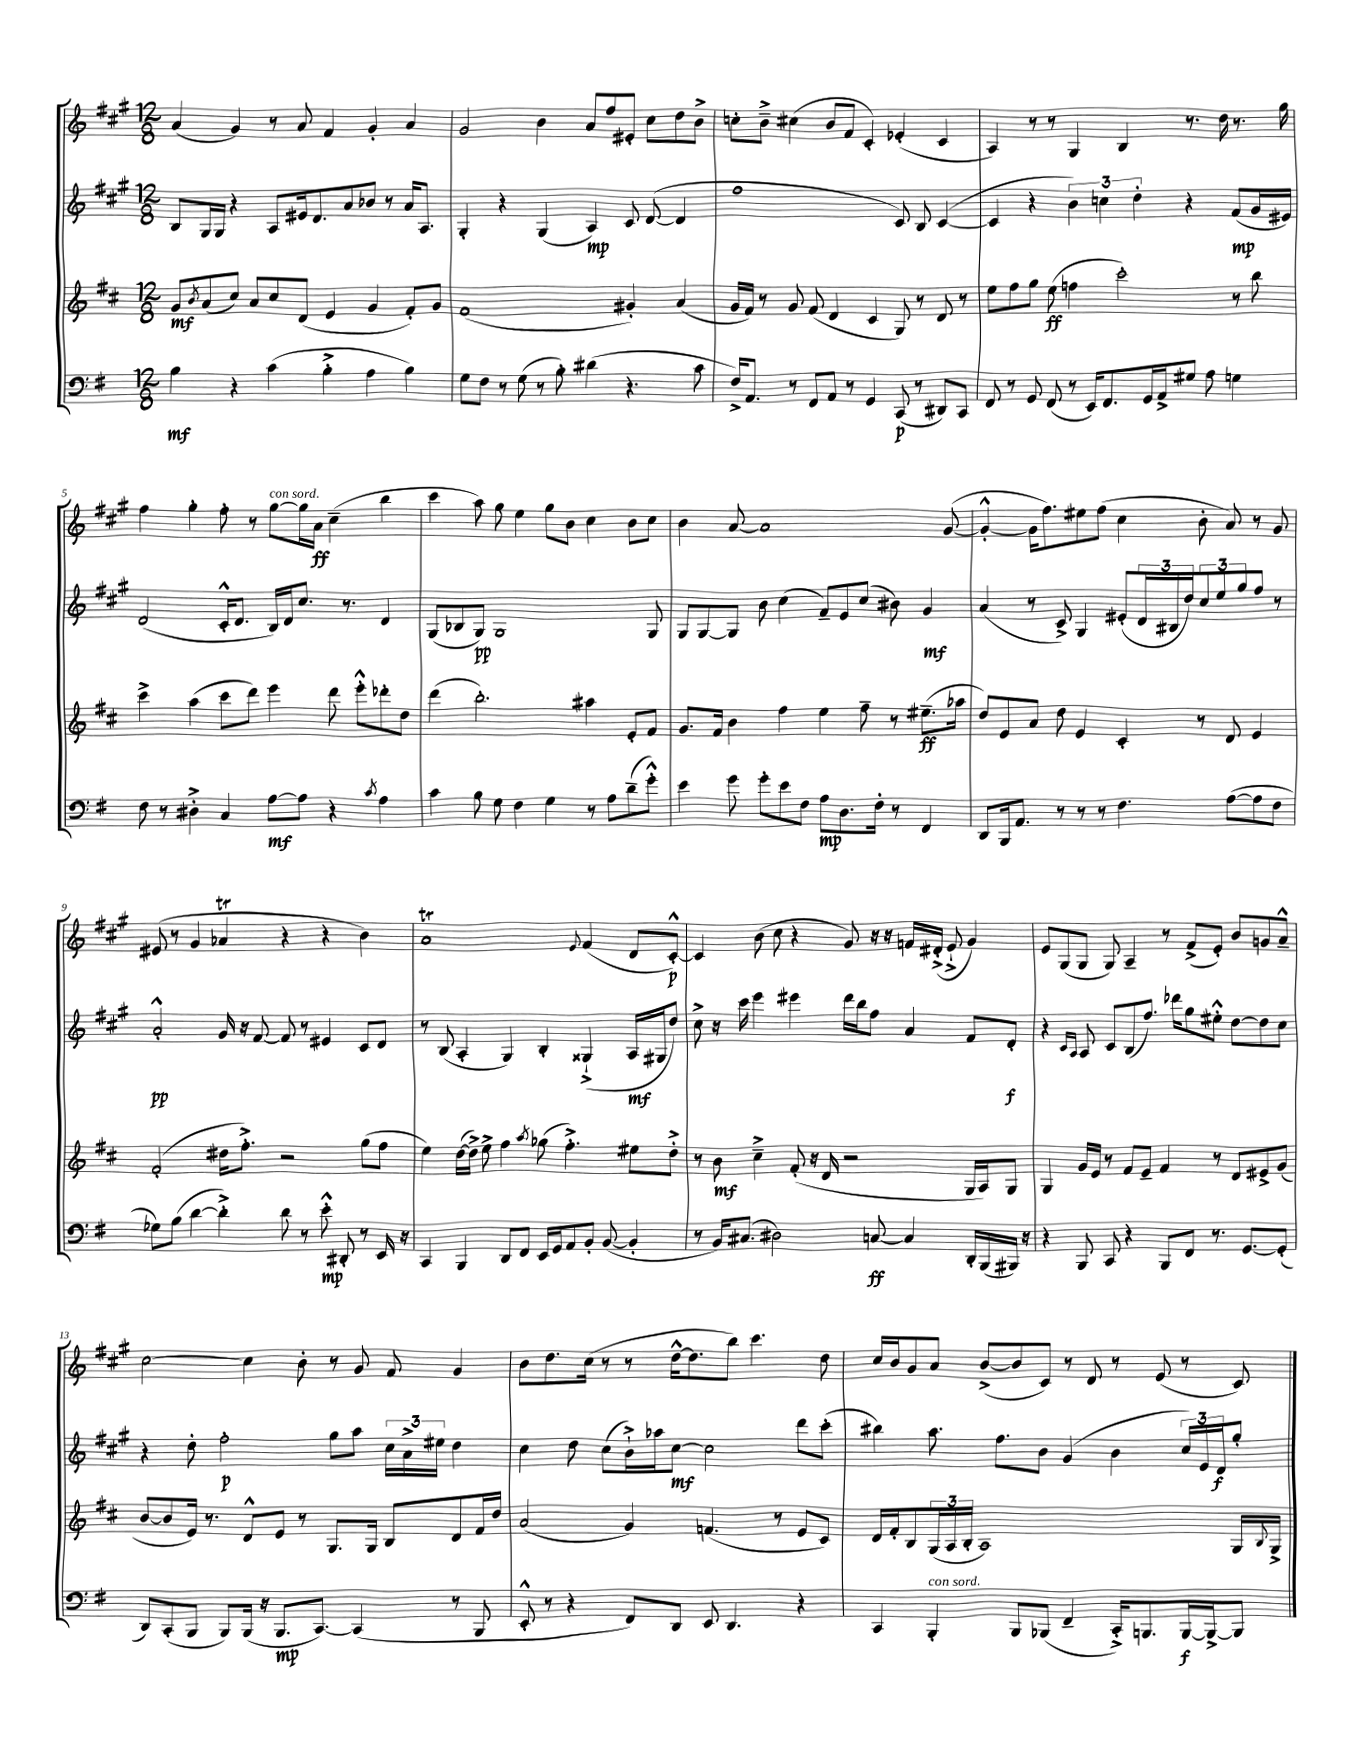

**kern	**kern	**kern	**kern
*staff4	*staff3	*staff2	*staff1
*clefF4	*clefG2	*clefG2	*clefG2
*k[f#]	*k[f#c#]	*k[f#c#g#]	*k[f#c#g#]
*M12/8	*M12/8	*M12/8	*M12/8
4B	8g	8B	(4a
.	8qb	.	.
.	(8a	16G#	.
.	.	16G#	.
4r	8cc#)	4r	4g#)
.	8a	.	.
(4c	8cc#	8A	8r
.	(8d	16e#	8a
.	.	8.d	.
4B'^	4e	.	4f#
.	.	8a	.
4A	4g	8b-	4g#'
.	.	8r	.
4B)	8f#')	16a	4a
.	.	8.A	.
.	8g	.	.
=	=	=	=
8G	(1f#	4G#'	2g#
8F#	.	.	.
8r	.	4r	.
(8G	.	.	.
8r	.	(4G#	4b
8B')	.	.	.
(4d#	.	4A)	8a
.	.	.	8ff#
4.r	4g#')	8c#	8e#'
.	.	([8d	8cc#
.	(4a	4d]	8dd
8c	.	.	8b^
=	=	=	=
16F#^)	16g	1ff#	8cc'
8.AA	16f#)	.	.
.	8r	.	8b~^
8r	8g	.	(4cc#
8FF#	(8f#	.	.
8AA	4d	.	8b
8r	.	.	8f#
4GG	4c#	.	4c#')
(8CC	8G)	8c#)	(4e-'
8r	8r	8B	.
8DD#)	8d	([4c#	4c#
8CC	8r	.	.
=	=	=	=
8FF#	8ee	4c#]	4A)
8r	8ff#	.	.
8GG	8gg	4r	8r
(8FF#	(8ee	.	8r
8r	4ff	6b)	4G#
16EE)	.	.	.
.	.	6cc	.
8.FF#	.	.	.
.	2ccc#')	.	4B
.	.	6dd'	.
16GG	.	.	.
16AA^	.	.	.
8G#	.	4r	8.r
8A	.	.	.
.	.	.	16dd
4G	8r	(8f#	8.r
.	8bb	16g#	.
.	.	16e#)	16gg#
=	=	=	=
8F#	4ccc#^	(2d	4ff#
8r	.	.	.
4D#'^	(4aa	.	4gg#'
4C	8ccc#	16c#'^^	8ff#'
.	.	8.d	.
.	8ddd)	.	8r
[8A	4eee	16B)	[8gg#
.	.	16d	.
8A]	.	8.cc#	16gg#]
.	.	.	16a
4r	8ddd	.	(4cc#~
.	.	8.r	.
.	8eee'^^	.	.
8qc	.	.	.
4A	8ddd-'	4d	4bb
.	8dd	.	.
=	=	=	=
4c	(4ddd	(8G#	4ccc#
.	.	8B-	.
8B	2.bb')	8G#)	8aa)
8G	.	1G#	8gg#
4F#	.	.	4ee
4G	.	.	8gg#
.	.	.	8b
8r	4aa#	.	4cc#
8A	.	.	.
(8d~	8e'	.	8b
8g'^^)	8f#	8G#	8cc#
=	=	=	=
4e	8.g	8G#	4b
.	.	[8G#	.
.	16f#	.	.
8g	4b	8G#]	[8a
8g'	.	8b	1a]
8e	4ff#	(4cc#	.
8F#	.	.	.
8A	4ee	8f#~)	.
8.D	.	8e	.
.	8ff#~	(8cc#	.
16F#'	.	.	.
8r	8r	8b#)	.
4FF#	(8.ee#~	4g#	.
.	.	.	([8g#
.	16aa-	.	.
=	=	=	=
8DD	8dd)	(4a	4g#'^^_
16BBB	8e	.	.
8.AA	.	.	.
.	8a	8r	16g#]
.	.	.	8.ff#)
8r	8dd	8c#^)	.
8r	4e	4G#	8ee#
8r	.	.	(8ff#
4.F#	4c#'	(8e#'	4cc#
.	.	24d	.
.	.	24B#	.
.	.	24dd)	.
.	8r	12cc#	8b'
.	.	12ee	.
([8A	8d	.	8a)
.	.	12gg#	.
8A]	4e	8ff#	8r
8F#	.	8r	8g#
=	=	=	=
8G-)	(2f#'	2a'^^	(8e#
(8B	.	.	8r
[4d	.	.	4g#
4d'^])	16dd#	16g#	4a-
.	8.ff#'^)	16r	.
.	.	[8f#	.
8d	2r	8f#]	4r
8r	.	8r	.
8e'^^	.	4e#	4r
8DD#'	.	.	.
8r	(8gg	8c#	4b)
16EE	8ff#	8d	.
16r	.	.	.
=	=	=	=
4CC	4ee)	8r	1a
.	.	(8B	.
4BBB	([16dd	4A'	.
.	16dd^])	.	.
.	8ee^	.	.
8DD	4ff#	4G#)	.
8FF#	.	.	.
.	8qaa	.	.
16EE	(8gg-	4B'	.
16GG	.	.	.
8AA	4.ff#'^)	.	.
.	.	.	8qqe
8BB'	.	(4G##`^	(4f#
([8BB	.	.	.
4BB']	8ee#	16A	8d
.	.	16G#	.
.	8dd'^	8dd)	[8c#'^^)
=	=	=	=
8r	8r	8cc#^	4c#]
16BB)	8b	16r	.
(8.C#	.	16ccc#	.
.	4cc#~^	4eee	(8b
2D#)	.	.	8cc#
.	(8f#'	4eee#	4r
.	16r	.	.
.	16d	.	.
.	2r	16ddd	8g#)
.	.	16bb	.
[8C	.	8ff#	16r
.	.	.	16r
4C]	.	4a	16f
.	.	.	(16d#'^
.	.	.	8e`^
16DD'	16G	8f#	4g#)
(16BBB	16A)	.	.
16BBB#)	8G	8d'	.
16r	.	.	.
=	=	=	=
4r	4G	4r	8e
.	.	.	(8G#
.	.	16qqc#	.
.	.	16qqA	.
8BBB	16g	8A	8G#
.	16e	.	.
8CC	8r	8c#	8G#)
4r	8f#	(8B	4A~
.	8e~	8.ff#)	.
8BBB	4f#	.	8r
.	.	16ddd-	.
8FF#	.	8gg#	(8f#^
8.r	8r	8ee#'^^	8e')
.	8d	[8dd	8b
[8.GG	.	.	.
.	8e#^	8dd]	8g
(8GG']	(8g	8cc#	8a~^^
=	=	=	=
8DD)	[8b	4r	[2cc#
(8CC'	8b]	.	.
8BBB	16e)	8dd'	.
.	8.r	.	.
8BBB)	.	2ff#'	.
(16BBB	8d^^	.	4cc#]
16r	.	.	.
8.BBB	8e	.	.
.	8r	.	8b'
[8.CC)	.	.	.
.	8.G	8gg#	8r
(4CC]	.	8aa	8g#
.	16G	.	.
.	8B	24cc#	8f#
.	.	24a^	.
.	.	24ee#	.
8r	8d	4dd	4g#
8BBB	16f#	.	.
.	16dd	.	.
=	=	=	=
8EE'^^	(2a	4cc#	8b
8r	.	.	8.dd
4r	.	8dd	.
.	.	.	(16cc#
.	.	(8cc#	8r
8FF#)	4g)	16b`^)	8r
.	.	16aa-	.
8DD	.	[8cc#	[16dd^^
.	.	.	8.dd]
8EE	(4.f	2cc#]	.
4.DD	.	.	8bb)
.	.	.	4.ccc#
.	8r	.	.
4r	8e	8ddd	.
.	8c#)	(8ccc#'	8dd
=	=	=	=
4CC	16d	4bb#)	16cc#
.	16f#'	.	16b
.	8B	.	8g#
4BBB'	(24G	8.aa	8a
.	24A	.	.
.	24B'	.	.
.	1A)	.	([8b^
.	.	8.ff#	.
8BBB	.	.	8b]
(8BBB-	.	8b	8c#)
4FF#~	.	(4g#	8r
.	.	.	8d
16CC'^)	.	4b	8r
8.BBB	.	.	.
.	.	.	(8e
[16BBB	.	24cc#)	8r
.	.	24e	.
16BBB^_	.	.	.
.	.	24d	.
8BBB]	16G	8gg#'	8c#)
.	8qqB	.	.
.	16G^	.	.
==	==	==	==
*-	*-	*-	*-
